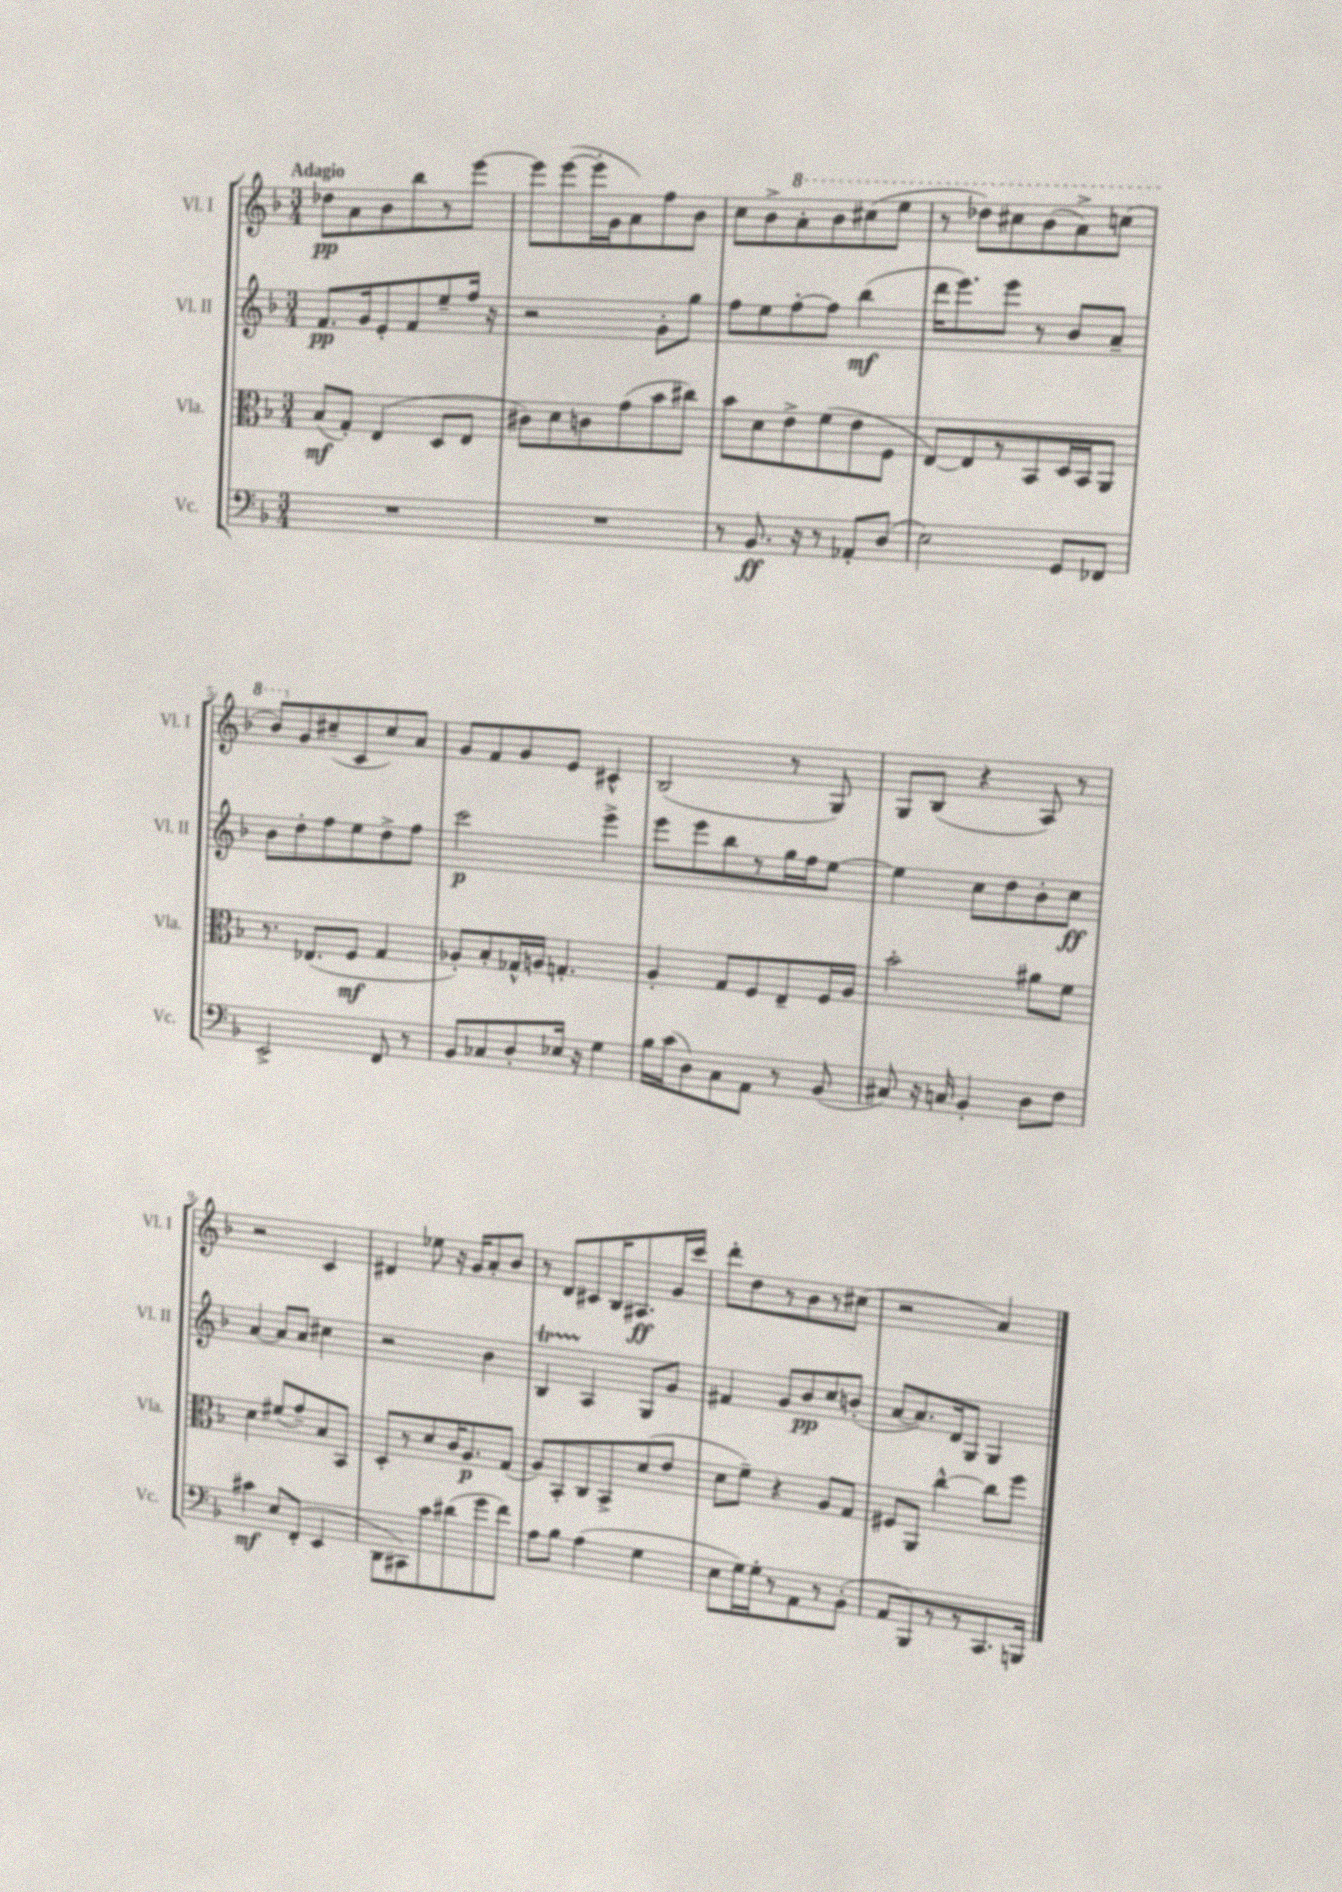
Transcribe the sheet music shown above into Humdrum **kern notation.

**kern	**kern	**kern	**kern
*staff4	*staff3	*staff2	*staff1
*clefF4	*clefC3	*clefG2	*clefG2
*k[b-]	*k[b-]	*k[b-]	*k[b-]
*M3/4	*M3/4	*M3/4	*M3/4
2.r	(8B-/L	8.f/L	8dd-\L
.	8G'/J)	.	8a\
.	.	16g/k	.
.	(4E/	8e'/	8b-\
.	.	8f/	8bb-\
.	8D/L	8ee~/	8r
.	8E/J	16ff/Jk	[8eee\J
.	.	16r	.
=	=	=	=
2.r	8c#\L)	2r	8eee\]L
.	8d\	.	([8eee\
.	8c\	.	16eee'\]L
.	.	.	16g\J
.	(8g\	.	8a\)
.	8b-\	8g'\L	8ff\
.	8cc#\J)	8gg\J	8b-\J
=	=	=	=
8r	8b-\L	8ff\L	8cc\L
8.BB-/	8d\	8ee\	8b-^\
.	8e^\	[8ff'\	8aa'\
16r	.	.	.
8r	(8f\	8ff\]J	8bb-\
8AA-'/L	8e\	(4bb-\	(8ccc#\
(8D/J	8F\J	.	8eee\J
=	=	=	=
2E\)	[8E/L)	16ddd\LK	8r
.	.	8.eee\)	.
.	8E/]	.	8ddd-\L)
.	8r	8eee\J	8ccc#\
.	8BB-/	8r	(8bb-\
8GG/L	16D/L	8b-/L	8aa^\)
.	16BB-/J	.	.
8FF-/J	8AA/J	8a~/J	(8ccc\J
=	=	=	=
2EE^/	8.r	8b-\L	8bb-/L)
.	.	8dd'\	8g/
.	(8.E-/L	.	.
.	.	8ff\	(8cc#~/
.	8F/J	8ee\	8c/
8FF/	4G/	8dd^\	8cc#/)
8r	.	8ff\J	8a/J
=	=	=	=
8BB-/L	8A-'/L)	2ccc\	8g/L
8C-/	8B-'/	.	8f/
8D'/	16G-^^/L	.	8g/
.	16A/JJ	.	.
16E-/Jk	4.G'/	.	8e/J
16r	.	.	.
4G\	.	4eee^\	4c#^^/
=	=	=	=
16B-\LL	4A'/	8eee\L	(2B-/
(16c\J	.	.	.
8D\)	.	8eee\	.
8C\	8G/L	8bb-\	.
8AA\J	8F/	8r	.
8r	8E~/	16gg\L	8r
.	.	16ff\J	.
(8BB-/	16F/L	[8ee\J	8G/)
.	16A/JJ	.	.
=	=	=	=
8C#/)	2b-'\	4ee\]	8G/L
16r	.	.	(8B-/J
16C/	.	.	.
4BB-'/	.	8cc\L	4r
.	.	8dd\	.
8D\L	8a#\L	8b-'\	8A/)
8F\J	8f\J	8cc\J	8r
=	=	=	=
4c#\	4d\	[4a/	2r
8E/L	(8f#/L	8a/]L	.
(8FF'/J	8g~/)	8a/J	.
4EE/	8B-/	4cc#\	4c/
.	8BB-/J	.	.
=	=	=	=
8DD\L	8D'/L	2r	4d#/
8CC#\)	8r	.	.
8c\	8d/	.	8ee-\
(8d#\	16c/K	.	16r
.	8.A/	.	16g/LK
8g\	.	4b-\	8a'/
8f\J)	(8G/J	.	8b-/J
=	=	=	=
8A\L	8A/L)	4B-/	8r
8B-\J	8BB-'/	.	8d/L
(4A\	8C/	4A/	8c#/
.	8BB-^/	.	16B-/K
.	.	.	8.A#/
4G\	(8d/	8G/L	.
.	8e/J	8g/J	16g/L
.	.	.	16ccc/JJ
=	=	=	=
8E\L	8d\L	4f#/	8ddd'\L
16G\L)	8f~\J)	.	8dd\
16G'\J	.	.	.
8r	4r	8g/L	8r
8AA\	.	8b-/	8b-\
8r	8A/L	8cc/	8r
(8BB-'\J	8G/J	(8b'/J	(8cc#\J
=	=	=	=
8AA/L	8F#/L	[8a/L	2r
8BBB-/)	8AA/J	8.a/])	.
8r	[4cc^^\	.	.
.	.	16d/k	.
8r	.	8G/J	.
8.CC/	8cc\]L	4G/	4a/)
.	8ff\J	.	.
16BBB/Jk	.	.	.
==	==	==	==
*-	*-	*-	*-
